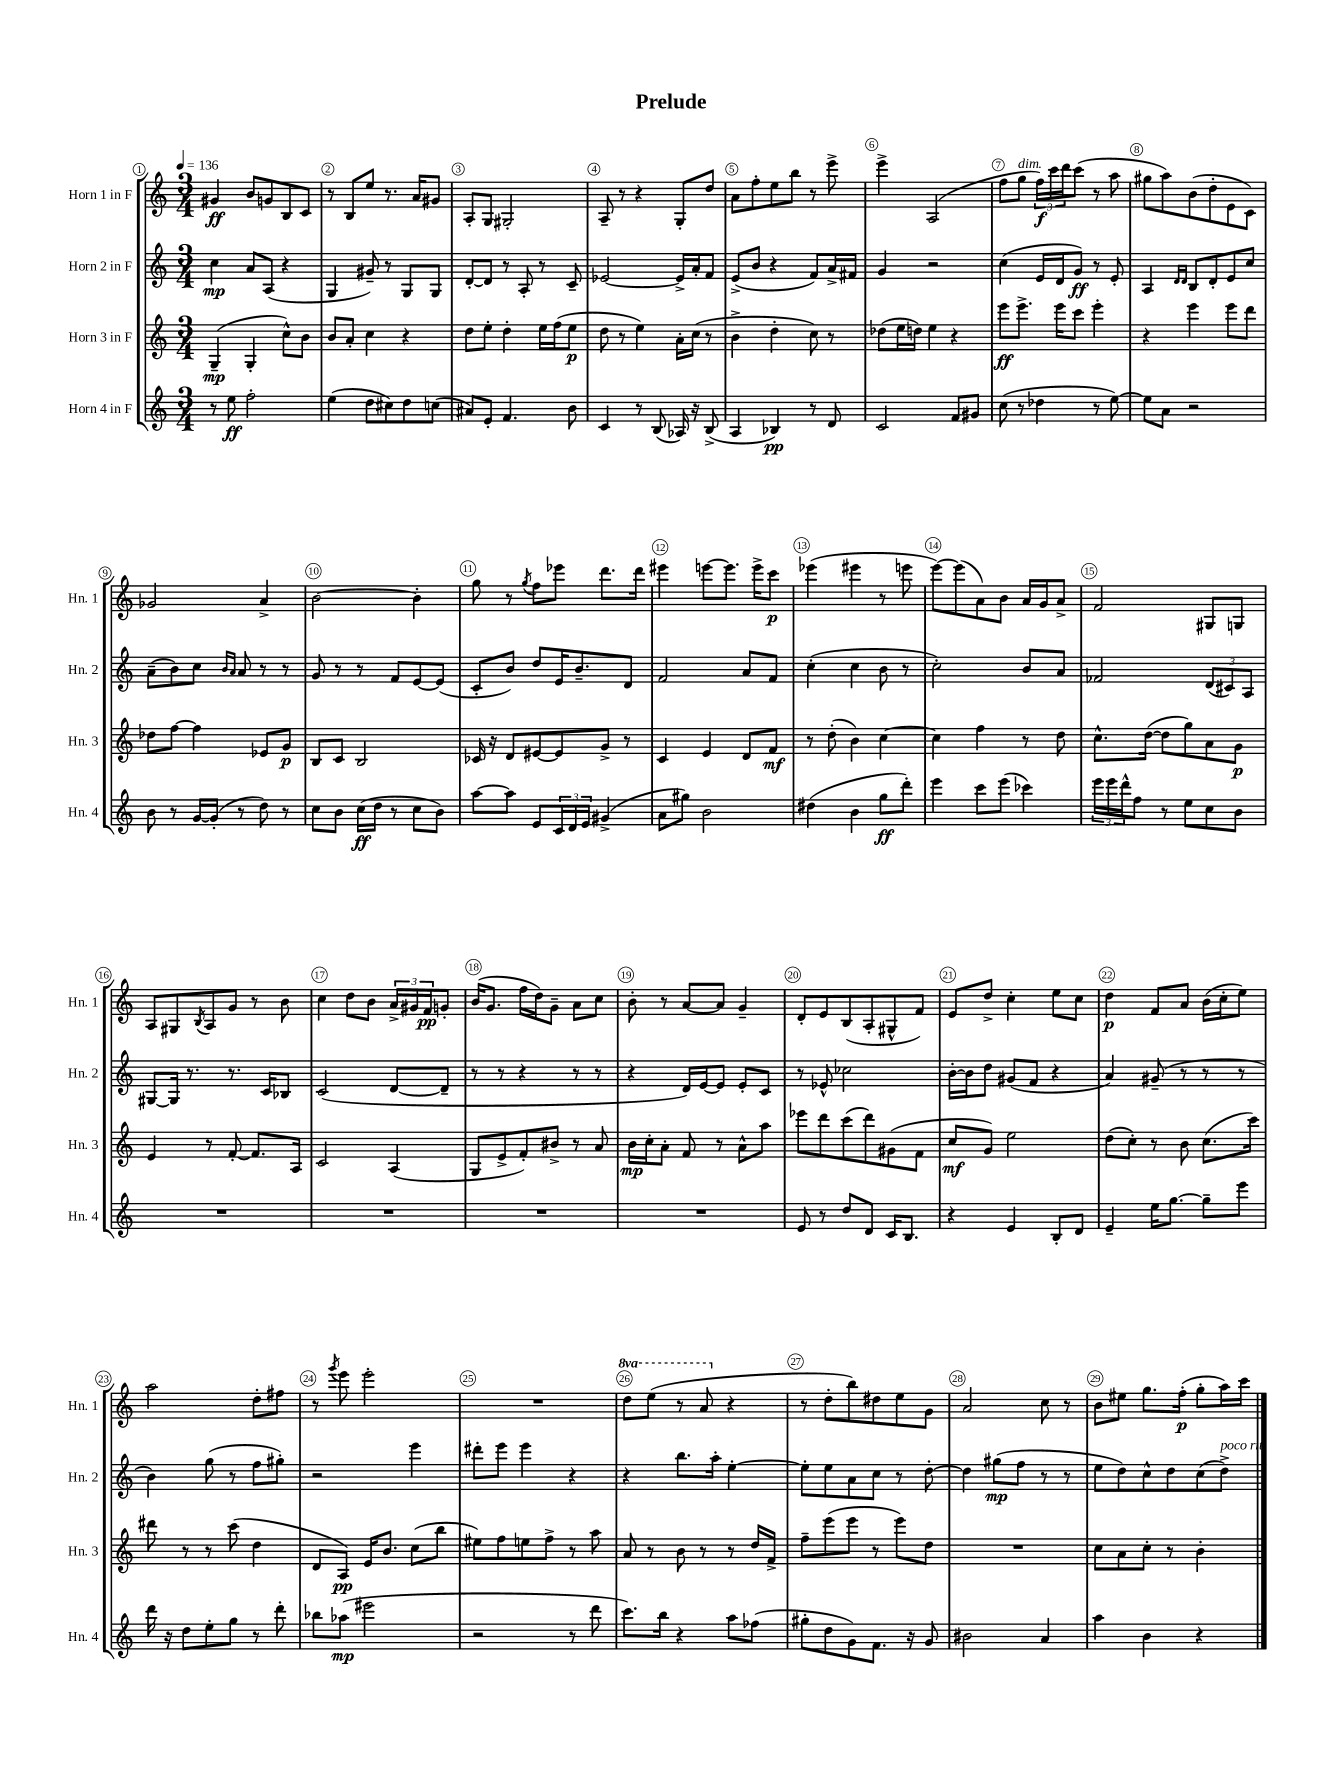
\header { title = "Prelude" }
<<
\new StaffGroup <<
\new Staff = "s0" \with { instrumentName = "Horn 1 in F" shortInstrumentName = "Hn. 1" } {
    \clef treble \key c \major \numericTimeSignature \time 3/4 \set Staff.ottavationMarkups = #ottavation-simple-ordinals \tempo 4 = 136
    gis'4\ff b'8 g'8 b8 c'8 |
    r8 b8 e''8 r8. a'16 gis'8 |
    a8-. g8 gis2-. |
    a8-- r8 r4 g8-. d''8 |
    a'8 f''8-. e''8 b''8 r8 e'''8-> |
    e'''4-> a2( |
    f''8 g''8^\markup { \italic "dim." } \tuplet 3/2 { f''16\f) c'''16 d'''16 } c'''8( r8 a''8 |
    gis''8 a''8) b'8( d''8-. e'8 c'8) |
    ges'2 a'4-> |
    b'2~ b'4-. |
    g''8 r8 \acciaccatura { g''8 } f''8 ees'''8 d'''8. d'''16 |
    eis'''4 e'''8~ e'''8. e'''16-> c'''8\p |
    ees'''4( eis'''4 r8 e'''8 |
    e'''8~) e'''8( a'8) b'8 a'16 g'16 a'8-> |
    f'2 gis8 g8 |
    a8 gis8 \acciaccatura { b8 } a8 g'8 r8 b'8 |
    c''4 d''8 b'8 \tuplet 3/2 { a'16-> gis'16 f'16\pp } g'8-. |
    b'16( g'8. f''16 d''16) g'8-- a'8 c''8 |
    b'8-. r8 a'8~ a'8 g'4-- |
    d'8-. e'8 b8( a8-. gis8-^ f'8) |
    e'8 d''8-> c''4-. e''8 c''8 |
    d''4\p f'8 a'8 b'16( c''16-. e''8) |
    a''2 d''8-. fis''8 |
    r8 \acciaccatura { g'''8 } e'''8 e'''2-. |
    R2. |
    \ottava #1 d'''8 e'''8( r8 a''8 \ottava #0 r4 |
    r8 d''8-. b''8) dis''8 e''8 g'8 |
    a'2 c''8 r8 |
    b'8 eis''8 g''8. f''16-.\p( g''8-. a''16) c'''16 \bar "|." |
}
\new Staff = "s1" \with { instrumentName = "Horn 2 in F" shortInstrumentName = "Hn. 2" } {
    \clef treble \key c \major \numericTimeSignature \time 3/4
    c''4\mp a'8 a8( r4 |
    g4 gis'8--) r8 g8 g8 |
    d'8~-. d'8 r8 a8-. r8 c'8-- |
    ees'2~ ees'16-> a'16-. f'8 |
    e'8->( b'8 r4 f'8) a'16-> fis'16 |
    g'4 r2 |
    c''4( e'16 d'16 g'8\ff) r8 e'8-. |
    a4 \grace { d'16 d'16 } b8 d'8-. e'8 c''8 |
    a'8--( b'8) c''8 \grace { b'16 a'16 } a'8 r8 r8 |
    g'8 r8 r8 f'8 e'8~ e'8( |
    c'8-. b'8) d''8 e'16 b'8.-- d'8 |
    f'2 a'8 f'8 |
    c''4-.( c''4 b'8 r8 |
    c''2-.) b'8 a'8 |
    fes'2 \tuplet 3/2 { d'8( cis'8) a8 } |
    gis8~ gis16 r8. r8. c'16 bes8 |
    c'2( d'8~ d'8-- |
    r8 r8 r4 r8 r8 |
    r4 d'16) e'16~ e'8 e'8-. c'8 |
    r8 ees'8-^ ces''2 |
    b'16~-. b'16 d''8 gis'8( f'8 r4 |
    a'4) gis'8--( r8 r8 r8 |
    b'4) g''8( r8 f''8 gis''8-.) |
    r2 e'''4 |
    dis'''8-. e'''8 e'''4 r4 |
    r4 b''8. a''16-. e''4~-. |
    e''8-. e''8 a'8 c''8 r8 d''8~-. |
    d''4 gis''8\mp( f''8 r8 r8 |
    e''8 d''8) c''8-^ d''8 c''8( d''8->^\markup { \italic "poco rit." }) \bar "|." |
}
\new Staff = "s2" \with { instrumentName = "Horn 3 in F" shortInstrumentName = "Hn. 3" } {
    \clef treble \key c \major \numericTimeSignature \time 3/4
    g4--\mp( g4-. c''8-^) b'8 |
    b'8 a'8-. c''4 r4 |
    d''8 e''8-. d''4-. e''16 f''16( e''8\p |
    d''8 r8 e''4) a'16-. c''16( r8 |
    b'4-> d''4-. c''8) r8 |
    des''8( e''16 d''16) e''4 r4 |
    e'''8\ff e'''8.-> e'''16 c'''8 e'''4-. |
    r4 e'''4 e'''8 d'''8 |
    des''8 f''8~ f''4 ees'8 g'8\p |
    b8 c'8 b2 |
    ces'16 r16 d'8 eis'8~ eis'8 g'8-> r8 |
    c'4 e'4 d'8 f'8\mf |
    r8 d''8-.( b'4) c''4~ |
    c''4 f''4 r8 d''8 |
    c''8.-^ d''16~( d''8 g''8) a'8 g'8\p |
    e'4 r8 f'8~-. f'8. a16 |
    c'2 a4( |
    g8 e'8-> f'8-.) bis'8-> r8 a'8 |
    b'16\mp c''16-. a'8-. f'8 r8 a'8-^ a''8 |
    ees'''8 d'''8 c'''8( d'''8) gis'8( f'8 |
    c''8\mf g'8) e''2 |
    d''8( c''8-.) r8 b'8 c''8.( c'''16) |
    dis'''8 r8 r8 c'''8( d''4 |
    d'8 a8\pp) e'16 b'8. c''8( b''8 |
    eis''8) f''8 e''8 f''8-> r8 a''8 |
    a'8 r8 b'8 r8 r8 d''16 f'16-> |
    f''8-- e'''8( e'''8 r8 e'''8) d''8 |
    R2. |
    c''8 a'8 c''8-. r8 b'4-. \bar "|." |
}
\new Staff = "s3" \with { instrumentName = "Horn 4 in F" shortInstrumentName = "Hn. 4" } {
    \clef treble \key c \major \numericTimeSignature \time 3/4
    r8 e''8\ff f''2-. |
    e''4( d''8 cis''8) d''8 c''8( |
    ais'8) e'8-. f'4. b'8 |
    c'4 r8 b8( aes16) r16 b8->( |
    a4 bes4\pp) r8 d'8 |
    c'2 f'8 gis'8 |
    c''8( r8 des''4 r8 e''8~) |
    e''8 a'8 r2 |
    b'8 r8 g'16~ g'16-.( r8 d''8) r8 |
    c''8 b'8 c''16\ff( d''16 r8 c''8 b'8) |
    a''8~ a''8 e'8 \tuplet 3/2 { c'16 d'16 e'16 } gis'4->( |
    a'8 gis''8) b'2 |
    dis''4( b'4 g''8\ff d'''8-.) |
    e'''4 c'''8 e'''8( ces'''4) |
    \tuplet 3/2 { e'''16 e'''16 d'''16-^ } f''8 r8 e''8 c''8 b'8 |
    R2. |
    R2. |
    R2. |
    R2. |
    e'8 r8 d''8 d'8 c'16 b8. |
    r4 e'4 b8-. d'8 |
    e'4-- e''16 g''8.~ g''8-- e'''8 |
    d'''16 r16 d''8 e''8-. g''8 r8 d'''8-. |
    bes''8 aes''8\mp( eis'''2 |
    r2 r8 d'''8 |
    c'''8.) b''16 r4 a''8 fes''8( |
    gis''8-. d''8 g'8) f'8. r16 g'8 |
    bis'2 a'4 |
    a''4 b'4 r4 \bar "|." |
}
>>
>>
\layout { \context { \Score \override BarNumber.break-visibility = ##(#f #t #t) barNumberVisibility = #all-bar-numbers-visible \override BarNumber.stencil = #(make-stencil-circler 0.1 0.3 ly:text-interface::print) } }
